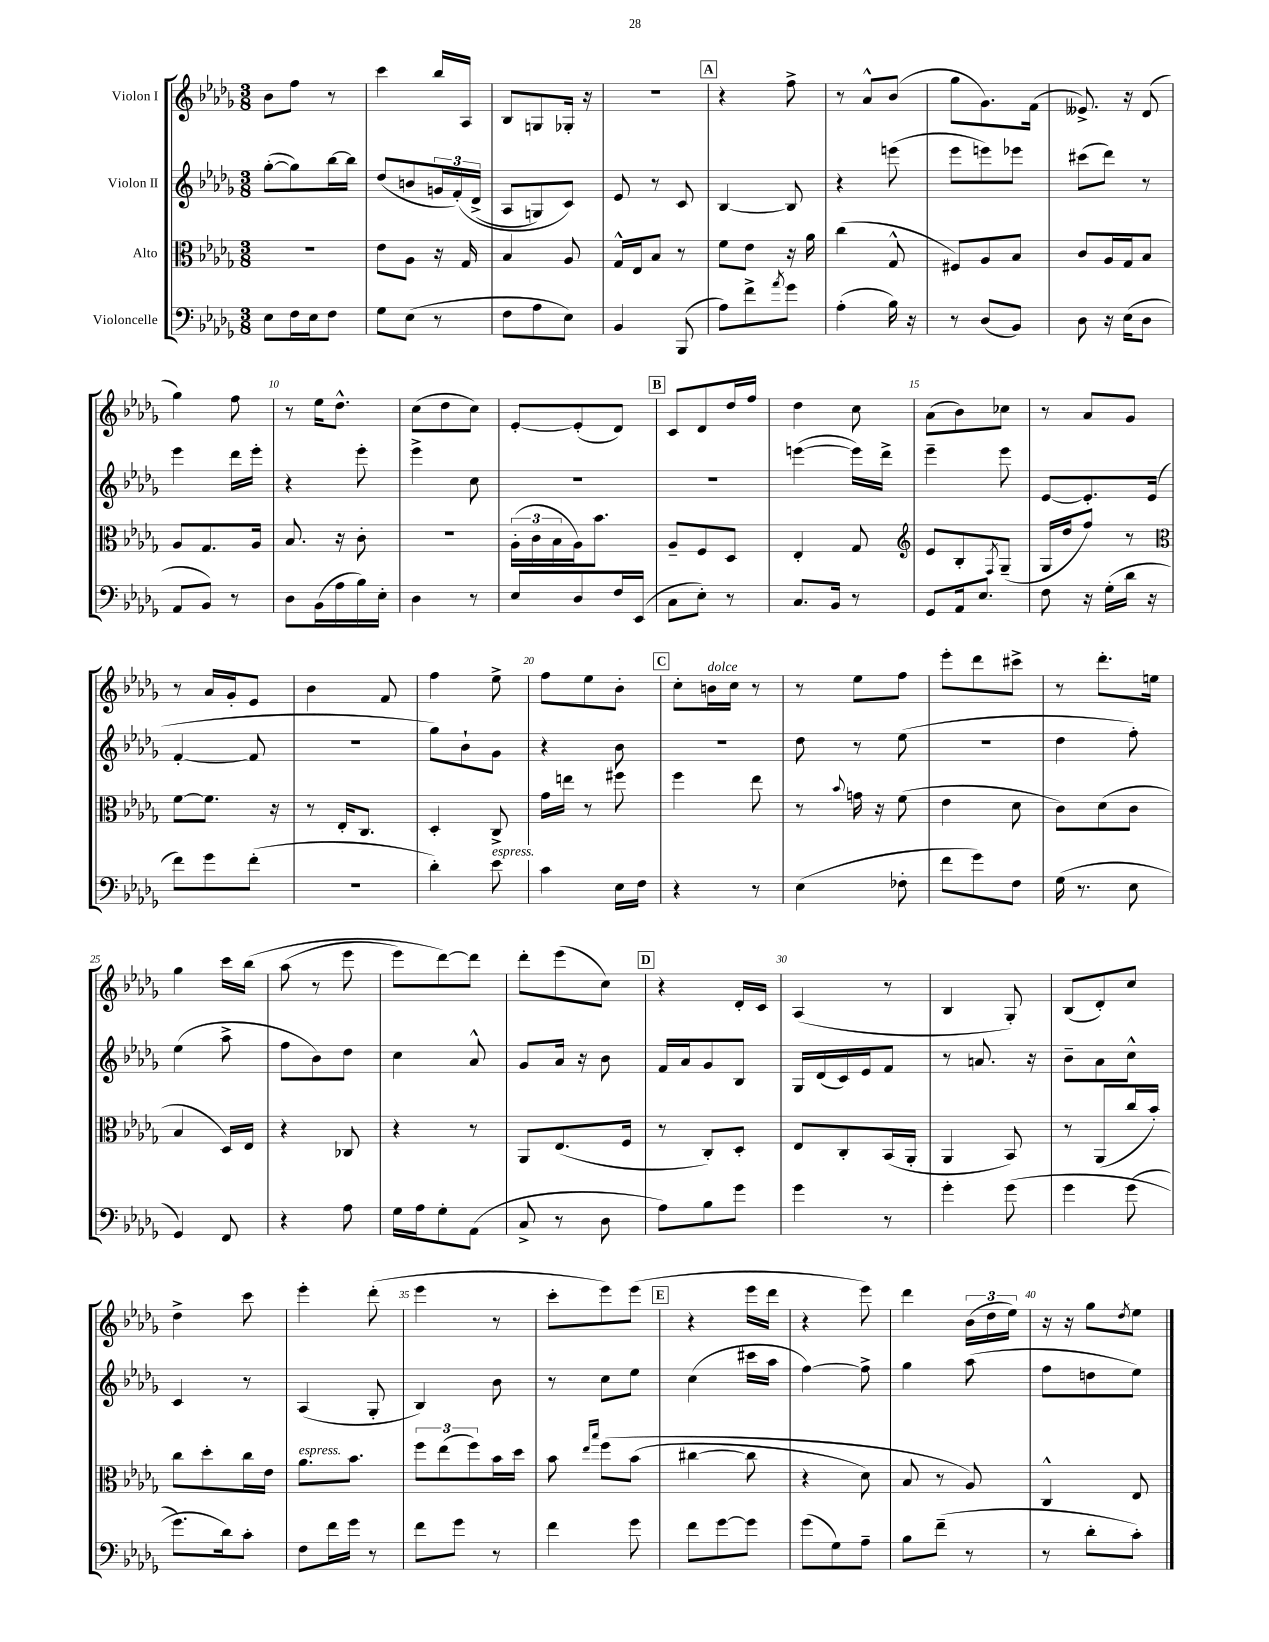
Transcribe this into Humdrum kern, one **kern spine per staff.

**kern	**kern	**kern	**kern
*part4	*part3	*part2	*part1
*staff4	*staff3	*staff2	*staff1
*I"Violoncelle	*I"Alto	*I"Violon II	*I"Violon I
*clefF4	*clefC3	*clefG2	*clefG2
*k[b-e-a-d-g-]	*k[b-e-a-d-g-]	*k[b-e-a-d-g-]	*k[b-e-a-d-g-]
*M3/8	*M3/8	*M3/8	*M3/8
=1	=1	=1	=1
8E-\L	4.r	([8gg-'\L	8b-\L
16F\L	.	8gg-\])	8ff\J
16E-\J	.	.	.
8F\J	.	[16bb-\L	8r
.	.	16bb-\JJ]	.
=2	=2	=2	=2
8G-\L	8e-\L	(8dd-/L	4ccc\
(8E-\J	8A-\J	8bn/	.
8r	16r	24gn/L	16bb-/LL
.	.	(24f'/)	.
.	16G-/	.	16A-/JJ
.	.	(24d-^/JJ	.
=3	=3	=3	=3
8F\L	4B-/	8A-/L	8B-/L
8A-\	.	8Gn/)	8Gn/
8E-\J)	8A-/	8c/J)	16G-X'/Jk
.	.	.	16r
=4	=4	=4	=4
4BB-/	16G-^^/LL	8e-/	4.r
.	16E-/J	.	.
.	8B-/J	8r	.
(8BBB-/	8r	8c/	.
!!LO:REH:place=s1:t=A
=5	=5	=5	=5
8A-\L)	8f\L	[4B-/	4r
8f^\	8e-\J	.	.
8qa-/	.	.	.
8g-\J	16r	8B-/]	8ff^\
.	16a-\	.	.
=6	=6	=6	=6
(4A-'\	(4cc\	4r	8r
.	.	.	8a-^^/L
16B-\)	8G-^^/	(8eeen\	(8b-/J
16r	.	.	.
=7	=7	=7	=7
8r	8F#X/L)	8eee-\L	8gg-\L
(8D-/L	8A-/	8eeen\)	8.g-\)
8BB-/J)	8B-/J	8eee-X\J	.
.	.	.	(16f\Jk
=8	=8	=8	=8
8D-\	8c/L	(8ccc#X\L	8.e--X^/)
16r	16A-/L	8ddd-\J)	.
(16E-\KL	16G-/J	.	16r
8D-\J	8B-/J	8r	(8d-/
!!LO:LB:g=z
=9	=9	=9	=9
8AA-/L	8A-/L	4eee-\	4gg-\)
8BB-/J)	8.G-/	.	.
8r	.	16ddd-\LL	8ff\
.	16A-/Jk	16eee-'\JJ	.
=10	=10	=10	=10
8D-\L	8.B-/	4r	8r
(16BB-\L	.	.	16ee-\KL
16A-\	16r	.	8.dd-^^\J
16B-\)	8c'\	8eee-'\	.
16E-'\JJ	.	.	.
=11	=11	=11	=11
4D-\	4.r	4eee-^\	(8cc\L
.	.	.	8dd-\
8r	.	8cc\	8cc\J)
=12	=12	=12	=12
8E-/L	(24A-'\LL	4.r	[8e-'/L
.	24c\	.	.
.	24B-\	.	.
8D-/	16A-\J)	.	(8e-'/]
.	8.b-\J	.	.
16F/L	.	.	8d-/J)
(16EE-/JJ	.	.	.
!!LO:REH:place=s1:t=B
=13	=13	=13	=13
8C\L	8A-~/L	4.r	8c/L
8E-'\J)	8F/	.	8d-/
8r	8D-/J	.	16dd-/L
.	.	.	16ff/JJ
=14	=14	=14	=14
8.C/L	4E-'/	([4eeen\	4dd-\
16BB-/Jk	.	.	.
8r	8G-/	16eee\LL])	8cc\
.	.	16ddd-^\JJ	.
=15	=15	=15	=15
*	*clefG2	*	*
8GG-/L	8e-/L	4eee-~\	(8a-\L
16AA-/k	8B-'/	.	8b-\)
8.E-/J	.	.	.
.	8qF/	.	.
.	(8G-~/J	8eee-\	8cc-X\J
=16	=16	=16	=16
8F\	16G-/LL	[8e-/L	8r
.	16dd-/J	.	.
16r	8ff/J)	8.e-'/]	8a-/L
(16G-'\LL	.	.	.
16d-\JJ	8r	.	8g-/J
16r	.	(16e-/Jk	.
!!LO:LB:g=z
=17	=17	=17	=17
*	*clefC3	*	*
8f\L)	[8f\L	[4f'/	8r
8g-\	8.f\J]	.	16a-/LL
.	.	.	16g-'/J
(8f'\J	.	8f/]	8e-/J
.	16r	.	.
=18	=18	=18	=18
4.r	8r	4.r	4b-\
.	16E-'/KL	.	.
.	8.C/J	.	.
.	.	.	8f/
=19	=19	=19	=19
4d-'\)	4D-'/	8gg-\L)	4ff\
.	.	8b-`\	.
!LO:TX:a:i:t=espress.	!	!	!
8e-\	8C^/	8g-\J	8ee-^\
=20	=20	=20	=20
4c\	16g-\LL	4r	8ff\L
.	16een\JJ	.	.
.	8r	.	8ee-\
16E-\LL	8ff#X\	8b-\	8b-'\J
16F\JJ	.	.	.
!!LO:REH:place=s1:t=C
=21	=21	=21	=21
4r	4ff\	4.r	8cc'\L
!	!	!	!LO:TX:a:i:t=dolce
.	.	.	16bn\L
.	.	.	16cc\JJ
8r	8ee-\	.	8r
=22	=22	=22	=22
(4E-\	8r	8dd-\	8r
.	8qqb-/	.	.
.	16gn\	8r	8ee-\L
.	16r	.	.
8F-X'\	(8f\	(8ee-\	8ff\J
=23	=23	=23	=23
8f\L	4e-\	4.r	8eee-'\L
8g-\)	.	.	8ddd-\
8F\J	8d-\	.	8ccc#X^\J
=24	=24	=24	=24
(16G-\	8c\L)	4dd-\	8r
8.r	.	.	.
.	(8d-\	.	8.ddd-'\L
8E-\	8c\J	8ff'\)	.
.	.	.	16een\Jk
!!LO:LB:g=z
=25	=25	=25	=25
4GG-/)	4B-/	(4ee-\	4gg-\
8FF/	16D-/LL)	8aa-^\	16ccc\LL
.	16E-/JJ	.	(16bb-\JJ
=26	=26	=26	=26
4r	4r	8ff\L	(8aa-\
.	.	8b-\)	8r
8A-\	8C-X/	8dd-\J	8eee-\
=27	=27	=27	=27
16G-\LL	4r	4cc\	8eee-\L)
16A-\J	.	.	.
8G-'\	.	.	[8ddd-\)
(8AA-\J	8r	8a-^^/	8ddd-\J]
=28	=28	=28	=28
8C^/	8AA-/L	8g-/L	8ddd-'\L
8r	(8.E-/	16a-/Jk	(8eee-\
.	.	16r	.
8D-\	.	8b-\	8cc\J)
.	16F/Jk	.	.
!!LO:REH:place=s1:t=D
=29	=29	=29	=29
8A-\L)	8r	16f/LL	4r
.	.	16a-/J	.
8B-\	8C'/L)	8g-/	.
8g-\J	8D-'/J	8B-/J	16d-'/LL
.	.	.	16c/JJ
=30	=30	=30	=30
4g-\	8E-/L	16G-/LL	(4A-/
.	.	(16d-/	.
.	8C'/	16c/)	.
.	.	16e-/J	.
8r	(16BB-/L	8f/J	8r
.	16AA-'/JJ	.	.
=31	=31	=31	=31
4g-'\	4AA-/	8r	4B-/
.	.	8.an/	.
(8g-\	8BB-/)	.	8G-'/)
.	.	16r	.
=32	=32	=32	=32
4g-\	8r	8b-~\L	(8B-/L
.	(8AA-/L	8a-\	8d-'/)
(8g-\	16cc/L	8cc^^\J	8cc/J
.	16b-'/JJ)	.	.
!!LO:LB:g=z
=33	=33	=33	=33
8.g-\L)	8cc\L	4c/	4dd-^\
.	8dd-'\	.	.
16d-\k)	.	.	.
8c'\J	16cc\L	8r	8ccc\
.	16e-\JJ	.	.
=34	=34	=34	=34
!	!LO:TX:a:i:t=espress.	!	!
8F\L	8.a-\L	(4A-/	4eee-'\
16f\L	.	.	.
16g-\JJ	8.b-\J	.	.
8r	.	8G-'/	(8ddd-'\
=35	=35	=35	=35
8f\L	12ff\L	4B-/)	4eee-\
.	(12ee-\	.	.
8g-\J	.	.	.
.	12ff\)	.	.
8r	16b-\L	8b-\	8r
.	16dd-\JJ	.	.
=36	=36	=36	=36
4f\	8b-\	8r	8ccc'\L
.	16qqee-/LL	.	.
.	16qqbb-/JJ	.	.
.	(8ff\L	8cc\L	8eee-\)
8g-\	(8b-\J	8ee-\J	(8eee-\J
!!LO:REH:place=s1:t=E
=37	=37	=37	=37
8f\L	[4cc#X\	(4cc\	4r
[8g-\	.	.	.
8g-\J]	8cc#\]	16ccc#X\LL	16eee-\LL
.	.	16aa-\JJ	16ddd-\JJ
=38	=38	=38	=38
(8g-\L	4r	[4ff\)	4r
8G-\)	.	.	.
8A-~\J	8d-\)	8ff^\]	8eee-\)
=39	=39	=39	=39
8B-\L	8B-/	4gg-\	4ddd-\
(8f~\J	8r	.	.
8r	8A-/)	(8aa-\	(24b-\LL
.	.	.	24dd-\
.	.	.	24ee-\JJ)
=40	=40	=40	=40
8r	4C^^/	8ff\L	16r
.	.	.	16r
8d-'\L	.	8ddn\	8gg-\L
.	.	.	8qdd-/
8c'\J)	8E-/	8ee-\J)	8ee-\J
==	==	==	==
*-	*-	*-	*-
